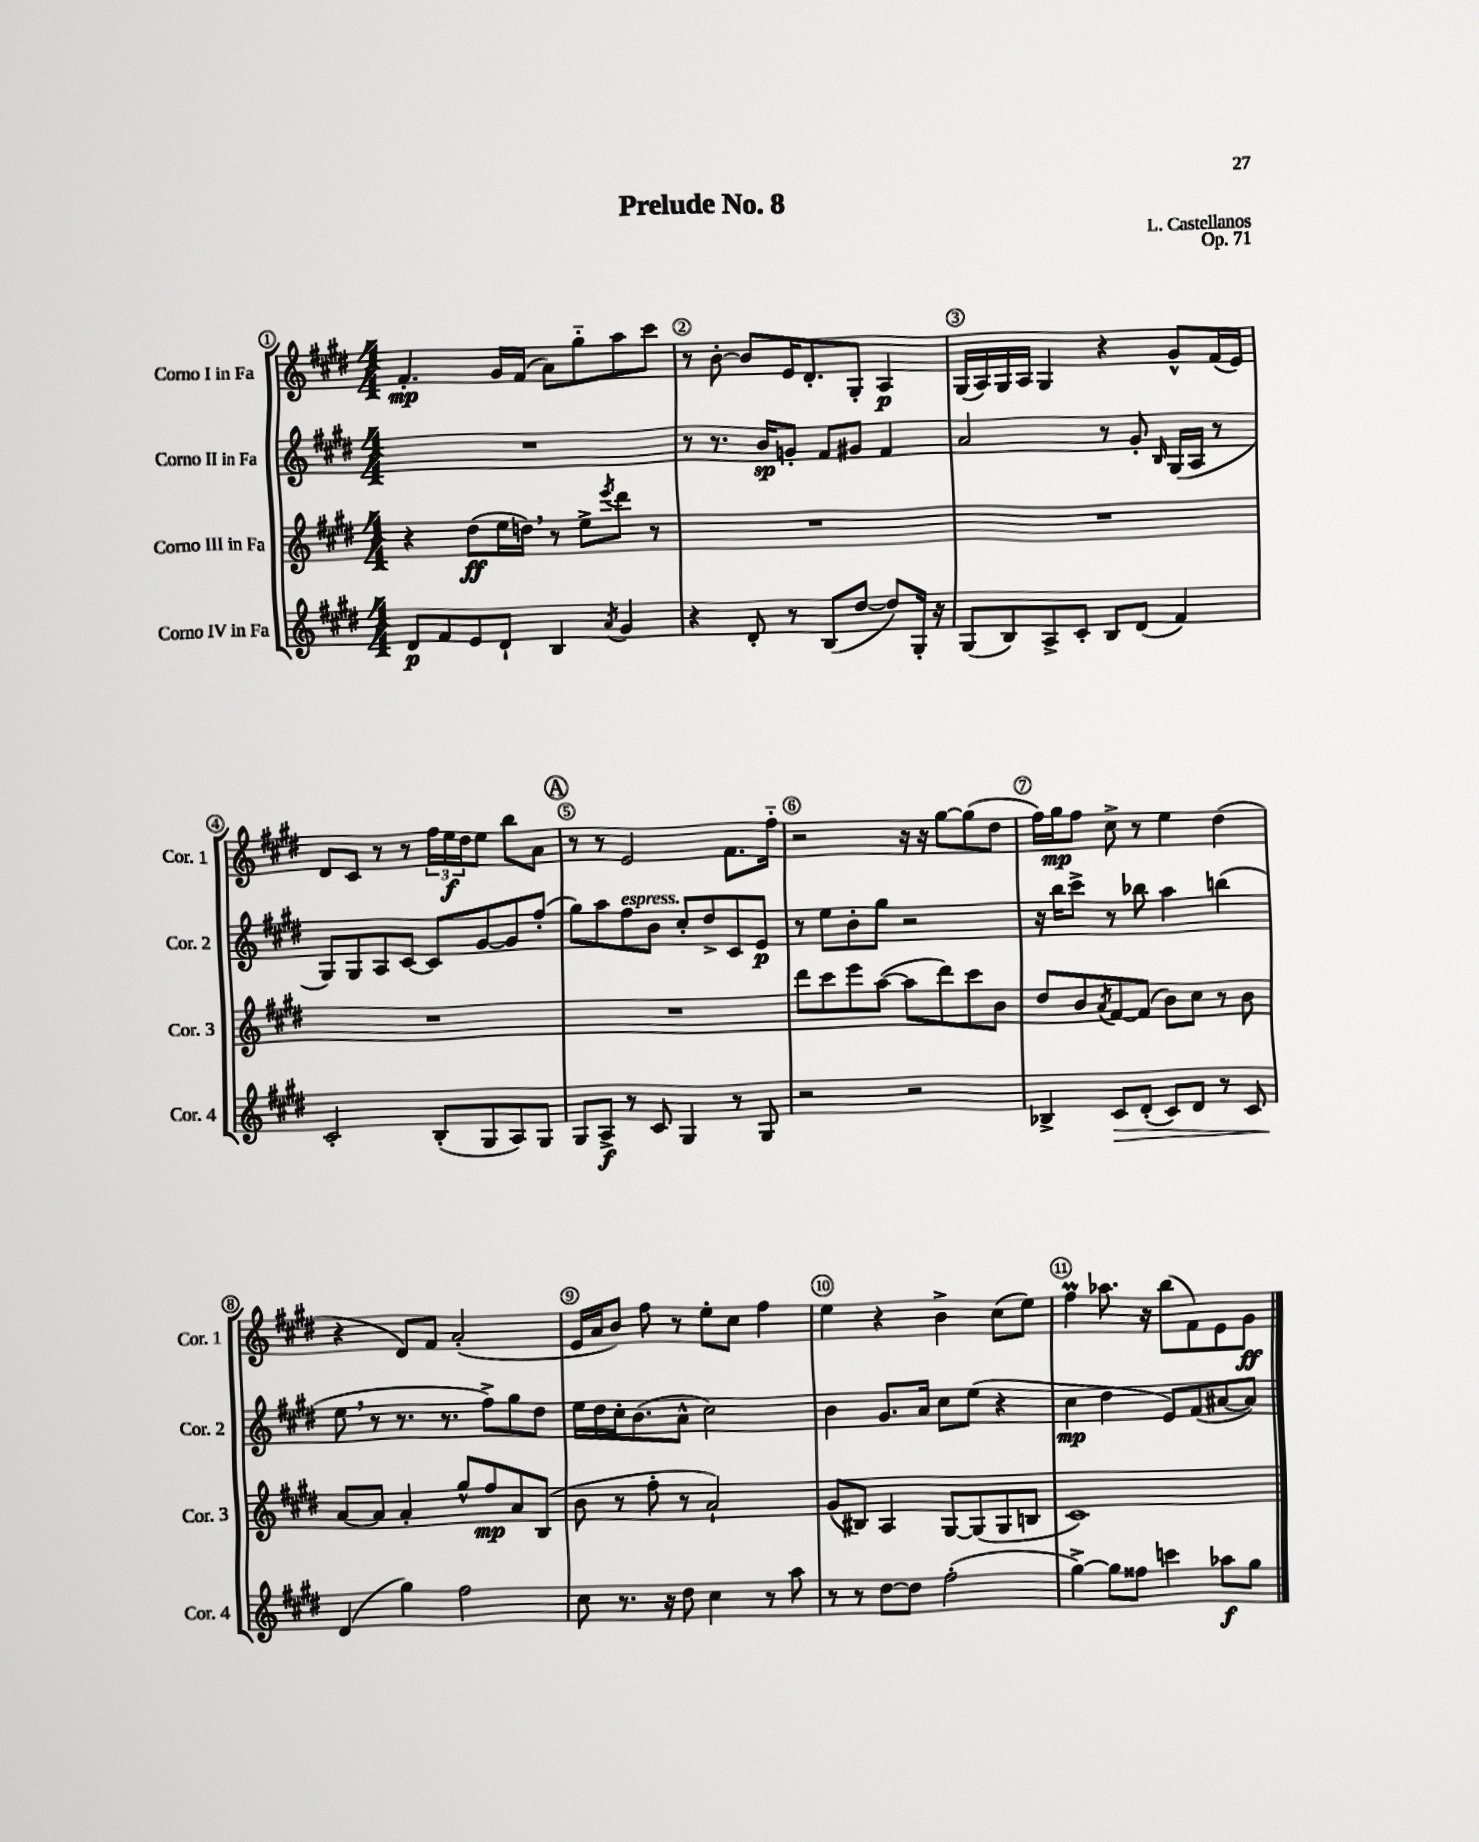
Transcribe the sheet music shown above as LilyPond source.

\header { title = "Prelude No. 8" composer = "L. Castellanos" opus = "Op. 71" }
<<
\new StaffGroup <<
\new Staff = "s0" \with { instrumentName = "Corno I in Fa" shortInstrumentName = "Cor. 1" } {
    \clef treble \key e \major \numericTimeSignature \time 4/4
    fis'4.-.\mp gis'16 fis'16( a'8) gis''8-_ a''8 cis'''8 |
    r8 b'8~-. b'8 e'16 dis'8.-. gis8-. a4\p |
    gis16( a16) gis16 a16 gis4 r4 gis'8-^ fis'16( e'16) |
    dis'8 cis'8 r8 r8 \tuplet 3/2 { fis''16 e''16\f dis''16 } e''8 b''8 a'8 |
    \mark \markup { \circle "A" } r8 r8 e'2 fis'8. fis''16-_ |
    r2 r16 r16 gis''8~ gis''8( dis''8 |
    fis''16) gis''16\mp fis''8 cis''8-> r8 e''4 dis''4( |
    r4 dis'8) fis'8 a'2-.( |
    e'16 a'16 b'8) fis''8 r8 e''8-. cis''8 fis''4 |
    e''4 r4 b'4-> cis''8( e''8) |
    fis''4\prall aes''8. r16 b''8( fis'8) e'8 gis'8\ff \bar "|." |
}
\new Staff = "s1" \with { instrumentName = "Corno II in Fa" shortInstrumentName = "Cor. 2" } {
    \clef treble \key e \major \numericTimeSignature \time 4/4
    R1 |
    r8 r8. b'16\sp g'8-. fis'8 gis'8 fis'4 |
    a'2 r8 gis'8-. \grace { b16 } gis16( a16 r8 |
    gis8) gis8 a8 cis'8~ cis'8 gis'8~ gis'8 fis''8-.( |
    \mark \markup { \circle "A" } gis''8) a''8 fis''8^\markup { \italic "espress." } b'8 cis''8-. dis''8-> cis'8 e'8\p |
    r8 e''8 b'8-. gis''8 r2 |
    r16 b''16 cis'''8-> r8 bes''8 a''4 b''4( |
    e''8 \breathe r8 r8. r8. fis''8->) gis''8 dis''8 |
    e''16 dis''16 cis''16-. b'8.( a'8-^ cis''2) |
    b'4 gis'8. a'16 cis''8 e''8( r4 |
    cis''4\mp dis''4 e'8) fis'8( ais'8~ ais'8) \bar "|." |
}
\new Staff = "s2" \with { instrumentName = "Corno III in Fa" shortInstrumentName = "Cor. 3" } {
    \clef treble \key e \major \numericTimeSignature \time 4/4
    r4 dis''8\ff( e''16 d''16) \breathe r8 e''8-> \acciaccatura { e'''8 } dis'''8 r8 |
    R1 |
    R1 |
    R1 |
    \mark \markup { \circle "A" } R1 |
    dis'''8 cis'''8 e'''8 a''8~( a''8 dis'''8) cis'''8 b'8 |
    dis''8 b'8 \acciaccatura { a'8 } fis'8~ fis'8( b'8) cis''8 r8 b'8 |
    a'8~ a'8 a'4-. gis''8-^ fis''8\mp a'8 b8( |
    b'8 r8 fis''8-. r8 a'2-!) |
    gis'8( bis8) a4 gis8~ gis8( gis8 b8 |
    cis'1) \bar "|." |
}
\new Staff = "s3" \with { instrumentName = "Corno IV in Fa" shortInstrumentName = "Cor. 4" } {
    \clef treble \key e \major \numericTimeSignature \time 4/4
    dis'8\p fis'8 e'8 dis'8-! b4 \acciaccatura { a'8 } gis'4 |
    r4 dis'8-. r8 b8( dis''8~ dis''8) gis16-. r16 |
    gis8( b8) a8-> cis'8-. b8 dis'8( fis'4) |
    cis'2-. b8-.( gis8 a8) gis8 |
    \mark \markup { \circle "A" } gis8 a8->\f r8 cis'8 gis4 r8 gis8 |
    r2 r2 |
    bes4-> cis'8\> dis'8-.( cis'8) dis'8 r8 cis'8 |
    dis'4\!( gis''4) fis''2 |
    cis''8 r8. r16 dis''8 cis''4 r8 a''8 |
    r8 r8 dis''8~ dis''8 fis''2-.( |
    gis''4~->) gis''8 fisis''8 c'''4 aes''8\f gis''8 \bar "|." |
}
>>
>>
\layout { \context { \Score \override BarNumber.break-visibility = ##(#f #t #t) barNumberVisibility = #all-bar-numbers-visible \override BarNumber.stencil = #(make-stencil-circler 0.1 0.3 ly:text-interface::print) } }
